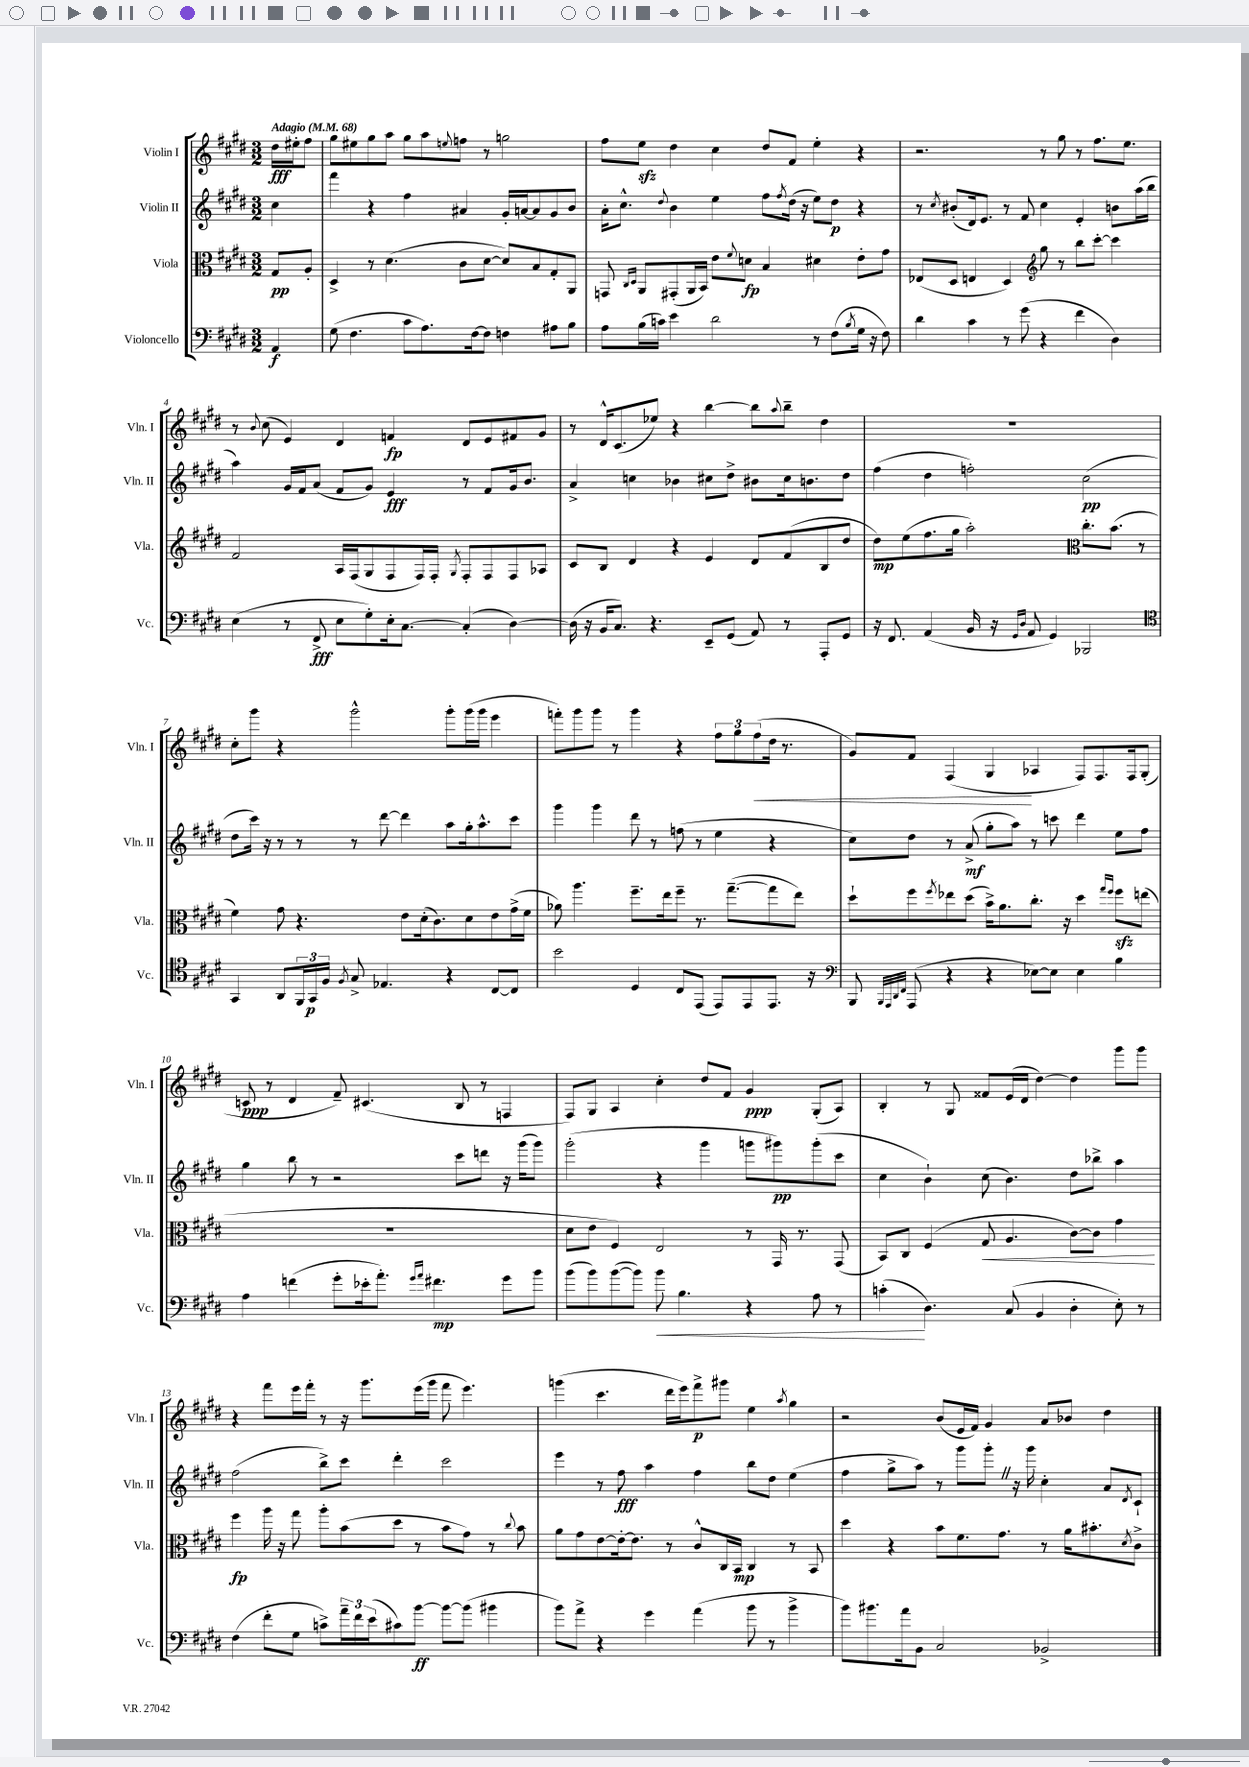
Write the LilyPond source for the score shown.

<<
\new StaffGroup <<
\new Staff = "s0" \with { instrumentName = "Violin I" shortInstrumentName = "Vln. I" } {
    \clef treble \key e \major \numericTimeSignature \time 3/2 \partial 4 \tempo "Adagio" 4 = 68
    dis''16\fff eis''16-. fis''8 |
    gis''8 eis''8 gis''8 a''8 gis''8 a''8 \appoggiatura { e''8 } f''8 r8 g''2 |
    fis''8 e''8\sfz dis''4 cis''4 dis''8 fis'8 e''4-. r4 |
    r2. r8 gis''8 r8 fis''8. e''8. |
    r8 \appoggiatura { b'8 } cis''8( e'4) dis'4 f'4\fp dis'8 e'8 fis'8 gis'8 |
    r8 dis'16-^ cis'8.( ees''8) r4 b''4~ b''8 \appoggiatura { a''8 } b''8-- dis''4 |
    R1. |
    cis''8-. gis'''8 r4 gis'''2-^ gis'''8-. gis'''16( gis'''16 e'''4 |
    f'''8-.) gis'''8 gis'''8 r8 gis'''4 r4 \tuplet 3/2 { fis''8 gis''8 fis''8\<( } dis''16 r8. |
    gis'8) fis'8 fis4( gis4\! aes4 fis8) fis8. fis16 gis8-.( |
    c'8\ppp r8 dis'4 fis'8--) cis'4.( b8 r8 f4 |
    fis8) gis8 a4 cis''4-. dis''8 fis'8 gis'4\ppp gis8-.( a8) |
    b4-. r8 gis8 fisis'8 e'16( dis'16 dis''4~) dis''4 gis'''8 gis'''8 |
    r4 fis'''8 e'''16 fis'''16-. r8 r16 gis'''8. e'''16( gis'''16 fis'''8 e'''4.) |
    g'''4( cis'''4. dis'''16 e'''16) fis'''8->\p gis'''8 e''4 \acciaccatura { a''8 } gis''4 |
    r2 b'8( e'16 fis'16) gis'4 a'8 bes'8 dis''4 \bar "|." |
}
\new Staff = "s1" \with { instrumentName = "Violin II" shortInstrumentName = "Vln. II" } {
    \clef treble \key e \major \numericTimeSignature \time 3/2 \partial 4
    cis''4 |
    fis'''4 r4 fis''4 ais'4 gis'16-. a'16~ a'8 gis'8 b'8 |
    a'16-. cis''8.-^ \appoggiatura { dis''8 } b'4 e''4 fis''8 \acciaccatura { fis''8 } dis''16( r16 e''8) dis''8\p r4 |
    r8 \acciaccatura { cis''8 } bis'8-.( dis'16) e'8. r8 fis'8 cis''4 e'4-. b'8 a''16( b''16 |
    a''4) gis'16 fis'16 a'8( fis'8 gis'8) e'4\fff r8 fis'8 gis'16 b'8. |
    a'4-> c''4 bes'4 cis''8 dis''8-> bis'8 cis''16 b'8. dis''8 |
    fis''4( dis''4 f''2-.) cis''2\pp( |
    dis''8 cis'''16) r16 r8 r8 r8 dis'''8~ dis'''4 a''8 gis''16-. a''8.-^ cis'''8 |
    gis'''4 gis'''4 dis'''8 r8 f''8( r8 e''4 r4 |
    cis''8) dis''8 r8 a'8->\mf( gis''8-. a''8) r8 c'''8 dis'''4 e''8 fis''8 |
    gis''4 b''8 r8 r2 cis'''8 d'''8 r16 gis'''16( gis'''8) |
    gis'''2-.( r4 gis'''4 g'''8 gis'''8\pp) gis'''8-.( cis'''8 |
    cis''4 b'4-!) cis''8( b'4.) dis''8 bes''8-> a''4 |
    fis''2( b''8->) cis'''8 dis'''4-. cis'''2 |
    e'''4 r8 fis''8\fff a''4 fis''4 b''8 dis''8 e''4( |
    fis''4 gis''8-> a''8) r8 gis'''8 gis'''8-. \once \override BreathingSign.text = \markup { \musicglyph "scripts.caesura.straight" } \breathe r16 gis'''16 cis''4-. a'8 \acciaccatura { dis'8 } cis'8-! \bar "|." |
}
\new Staff = "s2" \with { instrumentName = "Viola" shortInstrumentName = "Vla." } {
    \clef alto \key e \major \numericTimeSignature \time 3/2 \partial 4
    gis8\pp a8-. |
    dis4-> r8 dis'4.( cis'8 dis'8~ dis'8) b8 gis8-. a,8 |
    g,8 \grace { cis16 dis16 } a,8 gis,8-.( a,16 b,16) e'8 \appoggiatura { fis'8 } d'8\fp b4 dis'4 e'8-. gis'8 |
    ees8( dis8 e4 dis4) \clef treble gis''8 r8 b''8 cis'''8~-. cis'''4 |
    fis'2 a16 fis16( gis8 fis8 fis16) fis16-. \acciaccatura { gis8 } fis8-. fis8 fis8 aes8 |
    cis'8 b8 dis'4 r4 e'4 dis'8 fis'8( b8 dis''8 |
    dis''8\mp) e''8( fis''8. gis''16 a''2-.) \clef alto cis''8.-. b'8.( r8 |
    fis'4) gis'8 r4. e'8 dis'16-.( cis'8.) dis'8 e'8 gis'16->( fis'16 |
    aes'8) a''4. fis''8.-- e''16 fis''8-- r8. gis''8.~--( gis''8 e''8) |
    dis''8-! fis''8 \acciaccatura { fis''8 } ees''8 dis''8( b'16->) a'8. cis''8.-. r16 dis''4 \grace { gis''16 fis''16 } fis''8\sfz e''8( |
    R1. |
    dis'8 e'8 fis4) e2 r8 gis,16 r8. gis,8( |
    b,8) cis8 fis4( gis8\< a4. cis'8~) cis'8 gis'4\! |
    fis''4\fp a''16 r16 gis''8 a''8-. b'8( dis''8 r8 b'8 gis'8) r8 \appoggiatura { cis''8 } b'8 |
    a'8 gis'8 e'8~ e'16~-. e'8. r8 cis'8-^ cis16 b,16\mp cis4 r8 b,8 |
    dis''4 r4 b'8 fis'8. gis'8. r8 a'16 bis'8.-. \acciaccatura { dis'8 } cis'8-> \bar "|." |
}
\new Staff = "s3" \with { instrumentName = "Violoncello" shortInstrumentName = "Vc." } {
    \clef bass \key e \major \numericTimeSignature \time 3/2 \partial 4
    a,4\f |
    gis8( fis4. cis'8 a8.) fis16~ fis8 f4 ais8 b8 |
    a8 b16( c'16) e'4 dis'2 r8 fis8( \acciaccatura { b8 } gis16 r16 fis8) |
    dis'4 cis'4 r8 gis'8( r4 fis'4 dis4) |
    e4( r8 fis,8->\fff e8 gis8-.) e16-. cis8.~ cis4-.( dis4~) |
    dis16( r16 b,16 cis8.) r4. e,8-- gis,8( a,8) r8 a,,8-. gis,8 |
    r16 fis,8. a,4( b,16 r16 \grace { gis,16 dis16 } a,8 gis,4) bes,,2 |
    \clef tenor gis,4 a,8 \tuplet 3/2 { fis,16 gis,16\p fis16 } \acciaccatura { fis8 } gis8-> ees4. r4 cis8~ cis8 |
    b'2 dis4 cis8 e,8( e,8) e,8 e,8. r16 |
    \clef bass b,,8 \grace { b,,32 a,,32 dis,32 fis,32 } a,,8( r4 r4 ees8~) ees8 ees4 b4 |
    a4 f'4( gis'8-. ees'16-. a'8.-.) \grace { gis'16 a'16 } fis'4.\mp gis'8 b'8 |
    b'8( b'8) b'8~( b'8) b'8\< b4. r4 a8 r8 |
    c'4-.\!( dis4.) cis8( b,4 dis4-. e8-.) r8 |
    fis4( fis'8-. gis8 c'8->) \tuplet 3/2 { a'16-- fis'16 e'16( } cis'8) b'8~\ff b'8~ b'8( bis'4 |
    b'8) a'8-> r4 gis'4 a'4( b'8 r8 b'4-> |
    b'8) bis'8. a'16 b,8 cis2 bes,2-> \bar "|." |
}
>>
>>
